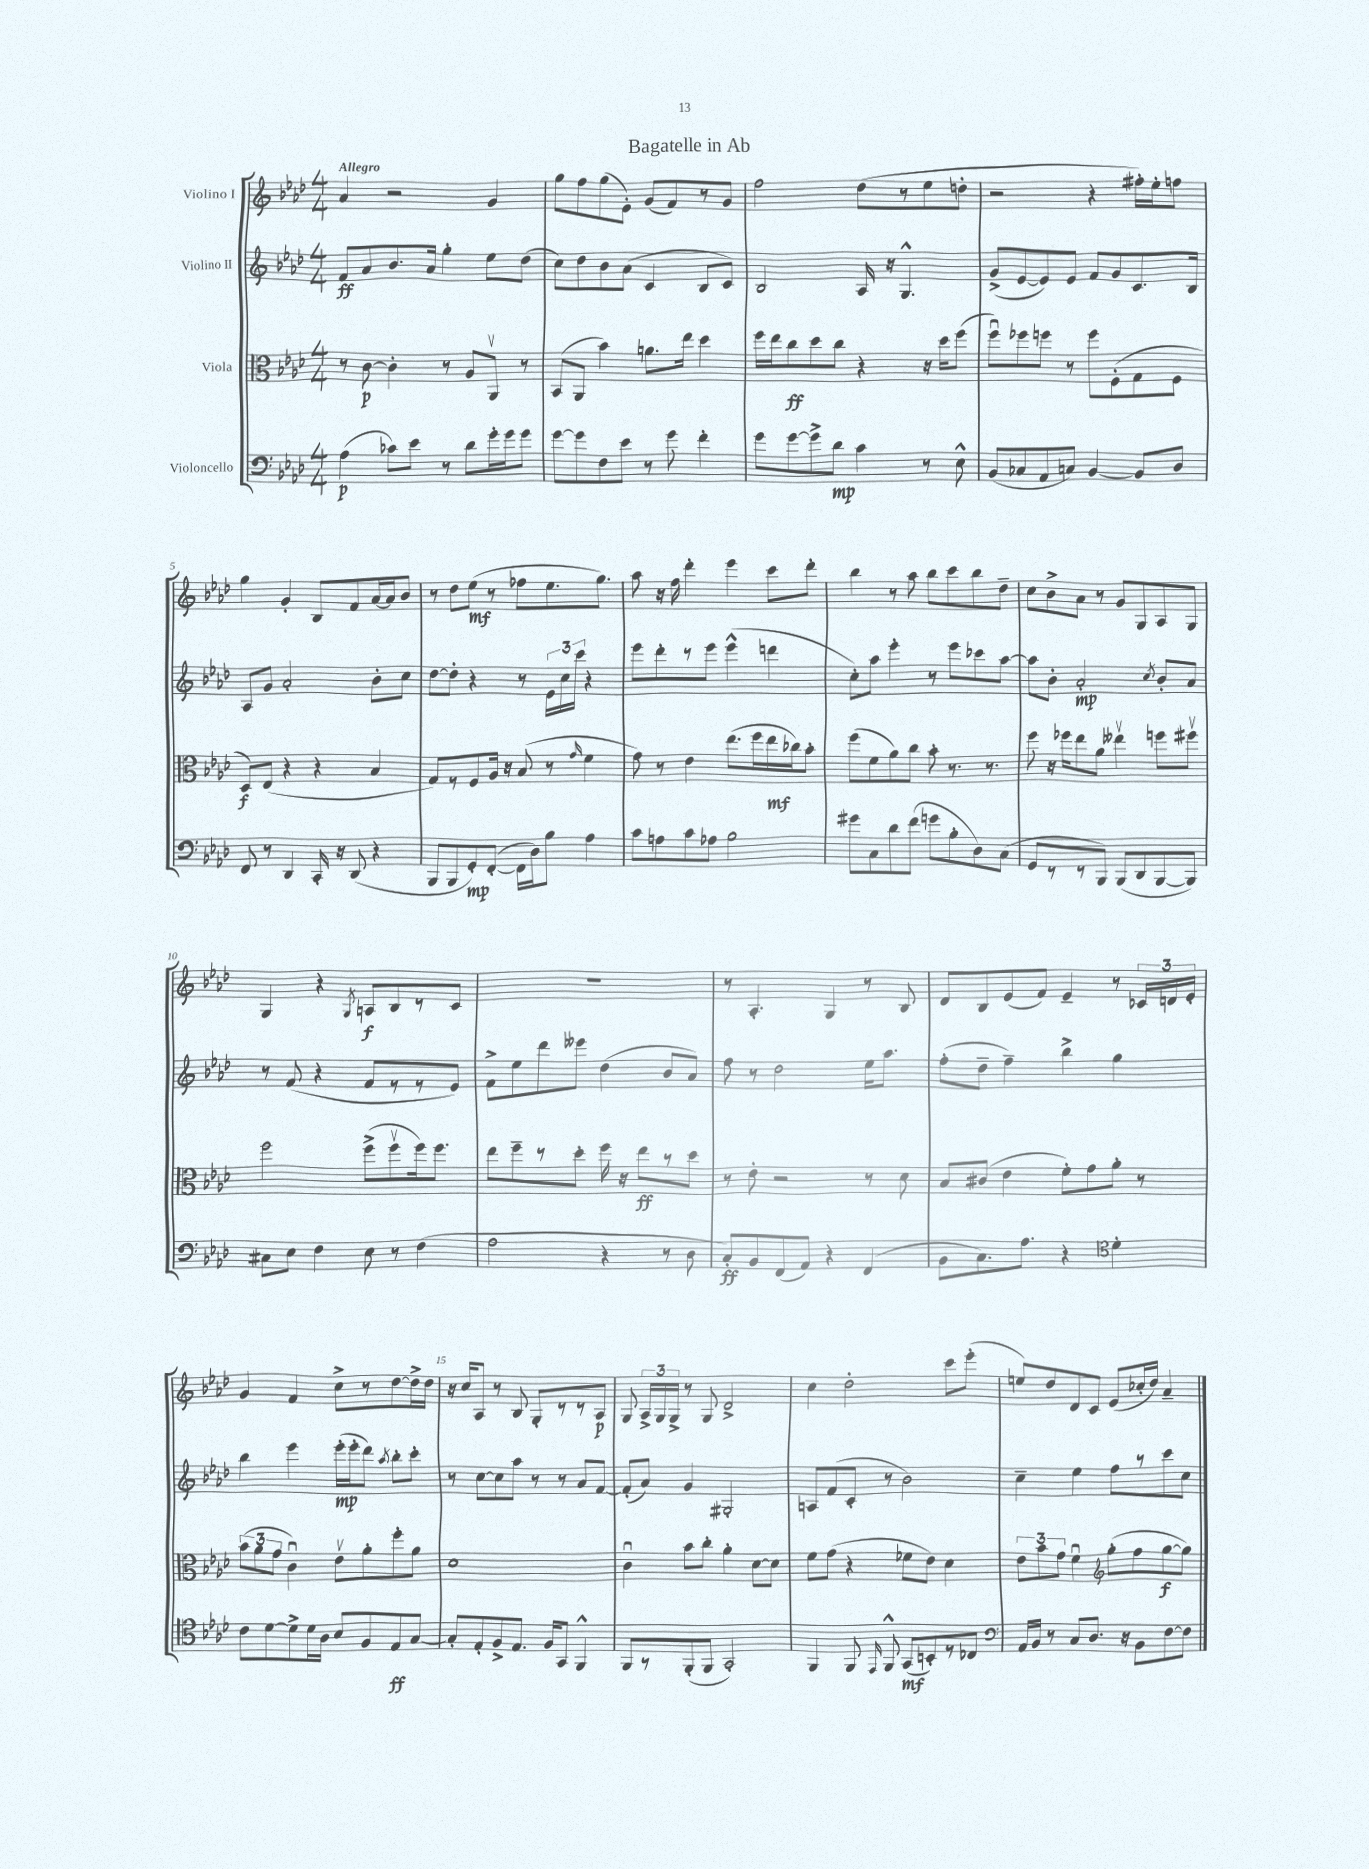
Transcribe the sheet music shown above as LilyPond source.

\header { title = "Bagatelle in Ab" }
<<
\new StaffGroup <<
\new Staff = "s0" \with { instrumentName = "Violino I" } {
    \clef treble \key aes \major \numericTimeSignature \time 4/4 \tempo "Allegro"
    \autoBeamOff aes'4 r2 g'4 |
    g''8[ f''8 g''8( ees'8]-.) g'8[( f'8) r8 g'8] |
    f''2 des''8[( r8 ees''8 d''8]-. |
    r2 r4 fis''16[-.) ees''16-. f''8] |
    g''4 g'4-. bes8[ f'8 aes'16~ aes'16 bes'8] |
    r8 des''8[ ees''8]\mf( r8 fes''8[ ees''8. g''8.]) |
    aes''8 r16 f''16 des'''4-. ees'''4 c'''8[ des'''8]-. |
    bes''4 r8 aes''8 bes''8[ c'''8 bes''8 des''8]-- |
    c''8[ bes'8-> aes'8] r8 g'8[ g8 aes8 g8] |
    g4 r4 \acciaccatura { g8 } a8[\f bes8 r8 c'8] |
    R1 |
    r8 aes4.-. g4 r8 bes8 |
    des'8[ bes8 ees'8( f'8]) ees'4-- r8 \tuplet 3/2 { ces'16[ d'16 ees'16]-. } |
    g'4 f'4 c''8[-> r8 des''8~ des''16-> des''16] |
    r16 c''16[ aes8] r8 bes8 g8[-. r8 r8 aes8]\p |
    g8 \tuplet 3/2 { aes16[-> g16 g16]-> } r8 g8 des'2-> |
    c''4 des''2-. c'''8[ ees'''8]-.( |
    e''8[) des''8 des'8 c'8] ees'8[( ces''16-. des''16]) aes'4-- \bar "|." |
}
\new Staff = "s1" \with { instrumentName = "Violino II" } {
    \clef treble \key aes \major \numericTimeSignature \time 4/4
    \autoBeamOff f'8[\ff aes'8 bes'8. aes'16] g''4-. ees''8[ des''8]( |
    c''8[) des''8 bes'8 aes'8]( c'4 bes8[ c'8]) |
    bes2 aes16 r16 g4.-^ |
    g'8[->( ees'8~ ees'8) ees'8] f'8[ g'8 c'8. bes16] |
    aes8[ g'8] aes'2-. bes'8[-. c''8] |
    des''8[~ des''8]-. r4 r8 \tuplet 3/2 { ees'16[ c''16 c'''16] } r4 |
    ees'''8[ des'''8-. r8 ees'''8] ees'''4-^( d'''4 |
    c''8[-.) aes''8] ees'''4-. r8 ees'''8[ ces'''8 aes''8]~ |
    aes''8[ bes'8]-. aes'2-.\mp \acciaccatura { c''8 } bes'8[-. aes'8] |
    r8 f'8( r4 f'8[ r8 r8 ees'8]) |
    f'8[-> ees''8 des'''8 eeses'''8] des''4( bes'8[ aes'8]) |
    f''8 r8 des''2 ees''16[ aes''8.] |
    f''8[-.( des''8]-- f''4--) bes''4-> g''4 |
    bes''4 ees'''4 ees'''16[-.\mp( ees'''16-. des'''8]) \acciaccatura { aes''8 } bes''8[-. c'''8]-. |
    r8 c''8[~ c''8 aes''8] r8 r8 aes'8[ f'8]~ |
    f'8[-.( aes'8]) g'4 gis2-. |
    a8[ f'8( c'8]-. r8 bes'2) |
    c''4-- ees''4 f''8[ r8 c'''8 c''8] \bar "|." |
}
\new Staff = "s2" \with { instrumentName = "Viola" } {
    \clef alto \key aes \major \numericTimeSignature \time 4/4
    \autoBeamOff r8 c'8~\p c'4-. r8 aes8[ aes,8]\upbow r8 |
    bes,8[( aes,8] bes'4) a'8.[ ees''16] des''4 |
    f''16[ ees''16 c''8\ff des''8 c''8] r4 r16 des''16[ f''8]( |
    f''8[\downbow) fes''8 f''8] r8 f''8[ f8-.( g8 f8] |
    des8[\f) ees8]( r4 r4 bes4 |
    g8[) r8 f8 aes16] r16 bes8( r8 \grace { g'16 } f'4 |
    g'8) r8 ees'4 ees''8.[( f''16 ees''16\mf ces''16) bes'8]-. |
    f''8[( f'8 aes'8) c''8] bes'8-. r8. r8. |
    f''8 r16 fes''16[ ees''8 aes'8] eeses''4\upbow f''8[ fis''8]\upbow |
    f''2 f''8[->( f''8\upbow f''16) f''8.] |
    ees''8[ f''8-- r8 des''8]-. f''16 r16 ees''8[\ff r8 des''8] |
    r8 ees'8-. r2 r8 des'8 |
    bes8[ cis'8]( ees'4 f'8[-.) g'8 aes'8]-. r8 |
    \tuplet 3/2 { bes'8[( aes'8 g'8] } c'4\downbow) ees'8[\upbow aes'8-. f''8-. aes'8] |
    des'1 |
    c'4\downbow bes'8[ c''8]-. aes'4-. des'8[~ des'8] |
    f'8[ g'8]( r4 fes'8[ ees'8]) des'4 |
    \tuplet 3/2 { ees'8[ bes'8 g'8] } f'4\downbow \clef treble g''8[-.( f''8 g''8~\f g''8]) \bar "|." |
}
\new Staff = "s3" \with { instrumentName = "Violoncello" } {
    \clef bass \key aes \major \numericTimeSignature \time 4/4
    \autoBeamOff aes4\p( ces'8[) ees'8] r8 des'8[ g'16-. g'16 g'8] |
    g'8[~ g'8 f8 ees'8] r8 g'8 f'4-. |
    g'8[ g'8~ g'8-> des'8]\mp c'4 r8 ees8-^ |
    bes,8[( ces8 aes,8 c8]) bes,4~ bes,8[ des8] |
    f,8 r8 des,4 c,16-. r16 des,8( r4 |
    bes,,8[ bes,,8 g,8-.\mp) f,8]~-.( f,16[ des16) bes8] aes4 |
    c'8[ a8 c'8 aes8] bes2 |
    gis'8[ c8 des'8 f'8]( g'8[ bes8-. des8) c8]( |
    g,8[ r8 r8 bes,,8]) bes,,8[( des,8 bes,,8~ bes,,8]) |
    cis8[ ees8] f4 ees8 r8 f4( |
    aes2 r4 r8 des8 |
    c8[-.\ff) bes,8 f,8( aes,8]) r4 f,4( |
    bes,8[ c8.) aes8.] r4 \clef tenor des'4-. |
    c'8[ des'8~ des'8-> des'16 aes16] bes8[ f8 ees8\ff g8]~ |
    g8[-. ees8-. f8-> ees8.] f16[ g,8] f,4-^ |
    f,8[ r8 f,8-.( f,8] g,2-.) |
    f,4 f,8 \grace { ees,16 } f,8-^ g,8[\mf( b,8-.) r8 ces8] |
    \clef bass aes,16[ bes,16] r8 c8[ des8.] r16 bes,8[ f8~ f8] \bar "|." |
}
>>
>>
\layout { \context { \Score \override BarNumber.break-visibility = ##(#f #t #t) barNumberVisibility = #(every-nth-bar-number-visible 5) } }
